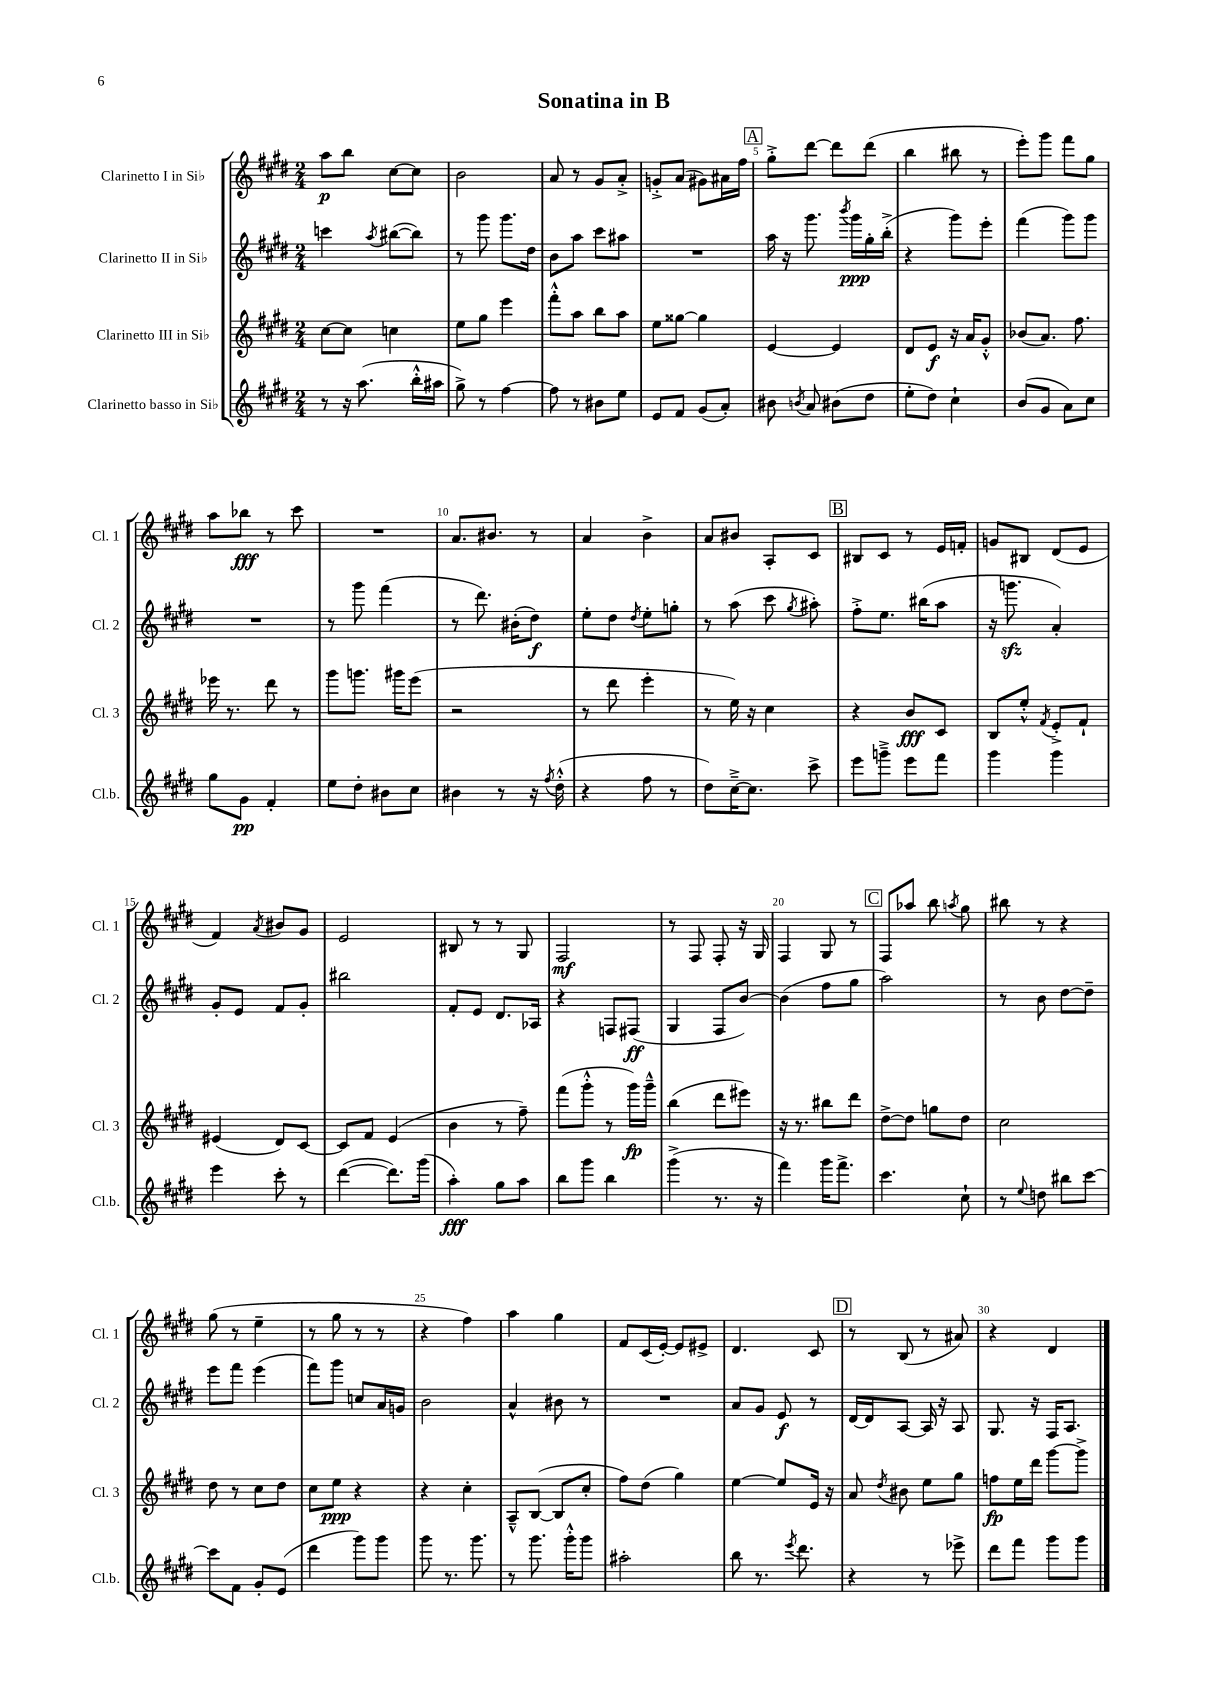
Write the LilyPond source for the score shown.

\header { title = "Sonatina in B" }
<<
\new StaffGroup <<
\new Staff = "s0" \with { instrumentName = "Clarinetto I in Sib" shortInstrumentName = "Cl. 1" } {
    \clef treble \key e \major \numericTimeSignature \time 2/4
    \autoBeamOff a''8[\p b''8] cis''8[~ cis''8] |
    b'2 |
    a'8 r8 gis'8[ a'8]-.-> |
    g'8[-.-> a'8]( gis'8[) ais'16 fis''16] |
    \mark \markup { \box "A" } gis''8[-.-> dis'''8]~ dis'''8[ dis'''8]( |
    b''4 bis''8 r8 |
    e'''8[-.) gis'''8] fis'''8[ gis''8] |
    a''8[ bes''8]\fff r8 cis'''8 |
    R2 |
    a'8.[ bis'8.] r8 |
    a'4 b'4-> |
    a'8[ bis'8] a8[-. cis'8] |
    \mark \markup { \box "B" } bis8[ cis'8] r8 e'16[ f'16]-. |
    g'8[ bis8] dis'8[( e'8] |
    fis'4) \acciaccatura { a'8 } bis'8[ gis'8] |
    e'2 |
    bis8 r8 r8 gis8 |
    fis2\mf |
    r8 fis8 fis8-. r16 gis16 |
    fis4 gis8 r8 |
    \mark \markup { \box "C" } fis8[ aes''8] b''8 \acciaccatura { a''8 } gis''8 |
    bis''8 r8 r4 |
    gis''8( r8 e''4-- |
    r8 gis''8 r8 r8 |
    r4 fis''4) |
    a''4 gis''4 |
    fis'8[ cis'16( e'16]~-.) e'8[ eis'8]-> |
    dis'4. cis'8 |
    \mark \markup { \box "D" } r8 b8( r8 ais'8) |
    r4 dis'4 \bar "|." |
}
\new Staff = "s1" \with { instrumentName = "Clarinetto II in Sib" shortInstrumentName = "Cl. 2" } {
    \clef treble \key e \major \numericTimeSignature \time 2/4
    \autoBeamOff c'''4 \acciaccatura { a''8 } bis''8[~( bis''8]) |
    r8 gis'''8 gis'''8.[ dis''16] |
    b'8[ a''8] cis'''8[ ais''8] |
    R2 |
    \mark \markup { \box "A" } a''16 r16 gis'''8. \acciaccatura { b'''8 } gis'''16[\ppp gis''16-. b''16]-.->( |
    r4 gis'''8[) e'''8]-. |
    fis'''4( gis'''8[) gis'''8] |
    R2 |
    r8 gis'''8 fis'''4( |
    r8 dis'''8.) bis'16[-.( dis''8]\f) |
    e''8[-. dis''8] \acciaccatura { dis''8 } e''8[-. g''8]-. |
    r8 a''8( cis'''8 \acciaccatura { gis''8 } ais''8-.) |
    \mark \markup { \box "B" } fis''8[-.-> e''8.] bis''16[( a''8] |
    r16 g'''8.\sfz a'4-.) |
    gis'8[-. e'8] fis'8[ gis'8]-. |
    bis''2 |
    fis'8[-. e'8] dis'8.[ aes16] |
    r4 f8[ fis8]\ff( |
    gis4 fis8[ b'8]~) |
    b'4( fis''8[ gis''8] |
    \mark \markup { \box "C" } a''2) |
    r8 b'8 dis''8[~ dis''8]-- |
    e'''8[ fis'''8] e'''4( |
    fis'''8[) gis'''8] c''8[ a'16 g'16] |
    b'2 |
    a'4-^ bis'8 r8 |
    R2 |
    a'8[ gis'8] e'8\f r8 |
    \mark \markup { \box "D" } dis'16[~ dis'16 a8]~ a16 r16 a8 |
    gis8. r16 fis16[ a8.] \bar "|." |
}
\new Staff = "s2" \with { instrumentName = "Clarinetto III in Sib" shortInstrumentName = "Cl. 3" } {
    \clef treble \key e \major \numericTimeSignature \time 2/4
    \autoBeamOff cis''8[~ cis''8] c''4 |
    e''8[ gis''8] e'''4 |
    fis'''8[-.-^ a''8] b''8[ a''8] |
    e''8[ gisis''8]~ gisis''4 |
    \mark \markup { \box "A" } e'4~ e'4 |
    dis'8[ e'8]\f r16 a'16[ gis'8]-.-^ |
    bes'8[( a'8.]) fis''8. |
    ees'''16 r8. dis'''8 r8 |
    gis'''8[ g'''8.] gis'''16[ e'''8]( |
    r2 |
    r8 dis'''8 e'''4-. |
    r8 e''16) r16 cis''4 |
    \mark \markup { \box "B" } r4 b'8[\fff cis'8] |
    b8[ e''8]-.-^ \acciaccatura { fis'8 } e'8[-.-> fis'8]-! |
    eis'4( dis'8[) cis'8]~ |
    cis'8[ fis'8] e'4( |
    b'4 r8 fis''8--) |
    fis'''8[( gis'''8]-.-^ r8 gis'''16[\fp) gis'''16]---^ |
    b''4( dis'''8[ eis'''8]) |
    r16 r8. bis''8[ dis'''8] |
    \mark \markup { \box "C" } dis''8[~-> dis''8] g''8[ dis''8] |
    cis''2 |
    dis''8 r8 cis''8[ dis''8] |
    cis''8[ e''8]\ppp r4 |
    r4 cis''4-. |
    a8[---^ b8]~( b8[ cis''8]-. |
    fis''8[) dis''8]( gis''4) |
    e''4~ e''8[ e'16] r16 |
    \mark \markup { \box "D" } a'8 \acciaccatura { dis''8 } bis'8 e''8[ gis''8] |
    f''8[\fp e''16 dis'''16] gis'''8[~ gis'''8]-> \bar "|." |
}
\new Staff = "s3" \with { instrumentName = "Clarinetto basso in Sib" shortInstrumentName = "Cl.b." } {
    \clef treble \key e \major \numericTimeSignature \time 2/4
    \autoBeamOff r8 r16 a''8.( b''16[-.-^ ais''16] |
    gis''8->) r8 fis''4~ |
    fis''8 r8 bis'8[ e''8] |
    e'8[ fis'8] gis'8[( a'8]-.) |
    \mark \markup { \box "A" } bis'8 \acciaccatura { b'8 } a'8 bis'8[( dis''8] |
    e''8[-. dis''8]) cis''4-! |
    b'8[( gis'8] a'8[) cis''8] |
    gis''8[ gis'8]\pp fis'4-. |
    e''8[ dis''8]-. bis'8[ cis''8] |
    bis'4 r8 r16 \acciaccatura { fis''8 } dis''16-.-^( |
    r4 fis''8 r8 |
    dis''8[) cis''16~---> cis''8.] cis'''8-> |
    \mark \markup { \box "B" } e'''8[ g'''8]---> e'''8[ fis'''8] |
    gis'''4 gis'''4 |
    e'''4 cis'''8-. r8 |
    dis'''4~( dis'''8.[) gis'''16]( |
    a''4-.\fff) gis''8[ a''8] |
    b''8[ gis'''8] b''4 |
    gis'''4->( r8. r16 |
    fis'''4) gis'''16[ fis'''8.]-> |
    \mark \markup { \box "C" } cis'''4. cis''8-! |
    r8 \appoggiatura { e''8 } d''8 bis''8[ cis'''8]~ |
    cis'''8[ fis'8] gis'8[-. e'8]( |
    dis'''4 gis'''8[) gis'''8] |
    gis'''8 r8. gis'''8. |
    r8 gis'''8. gis'''16[-.-^ gis'''8] |
    ais''2-. |
    b''8 r8. \acciaccatura { e'''8 } dis'''8. |
    \mark \markup { \box "D" } r4 r8 ees'''8-> |
    dis'''8[ fis'''8] gis'''8[ gis'''8] \bar "|." |
}
>>
>>
\layout { \context { \Score \override BarNumber.break-visibility = ##(#f #t #t) barNumberVisibility = #(every-nth-bar-number-visible 5) } }
